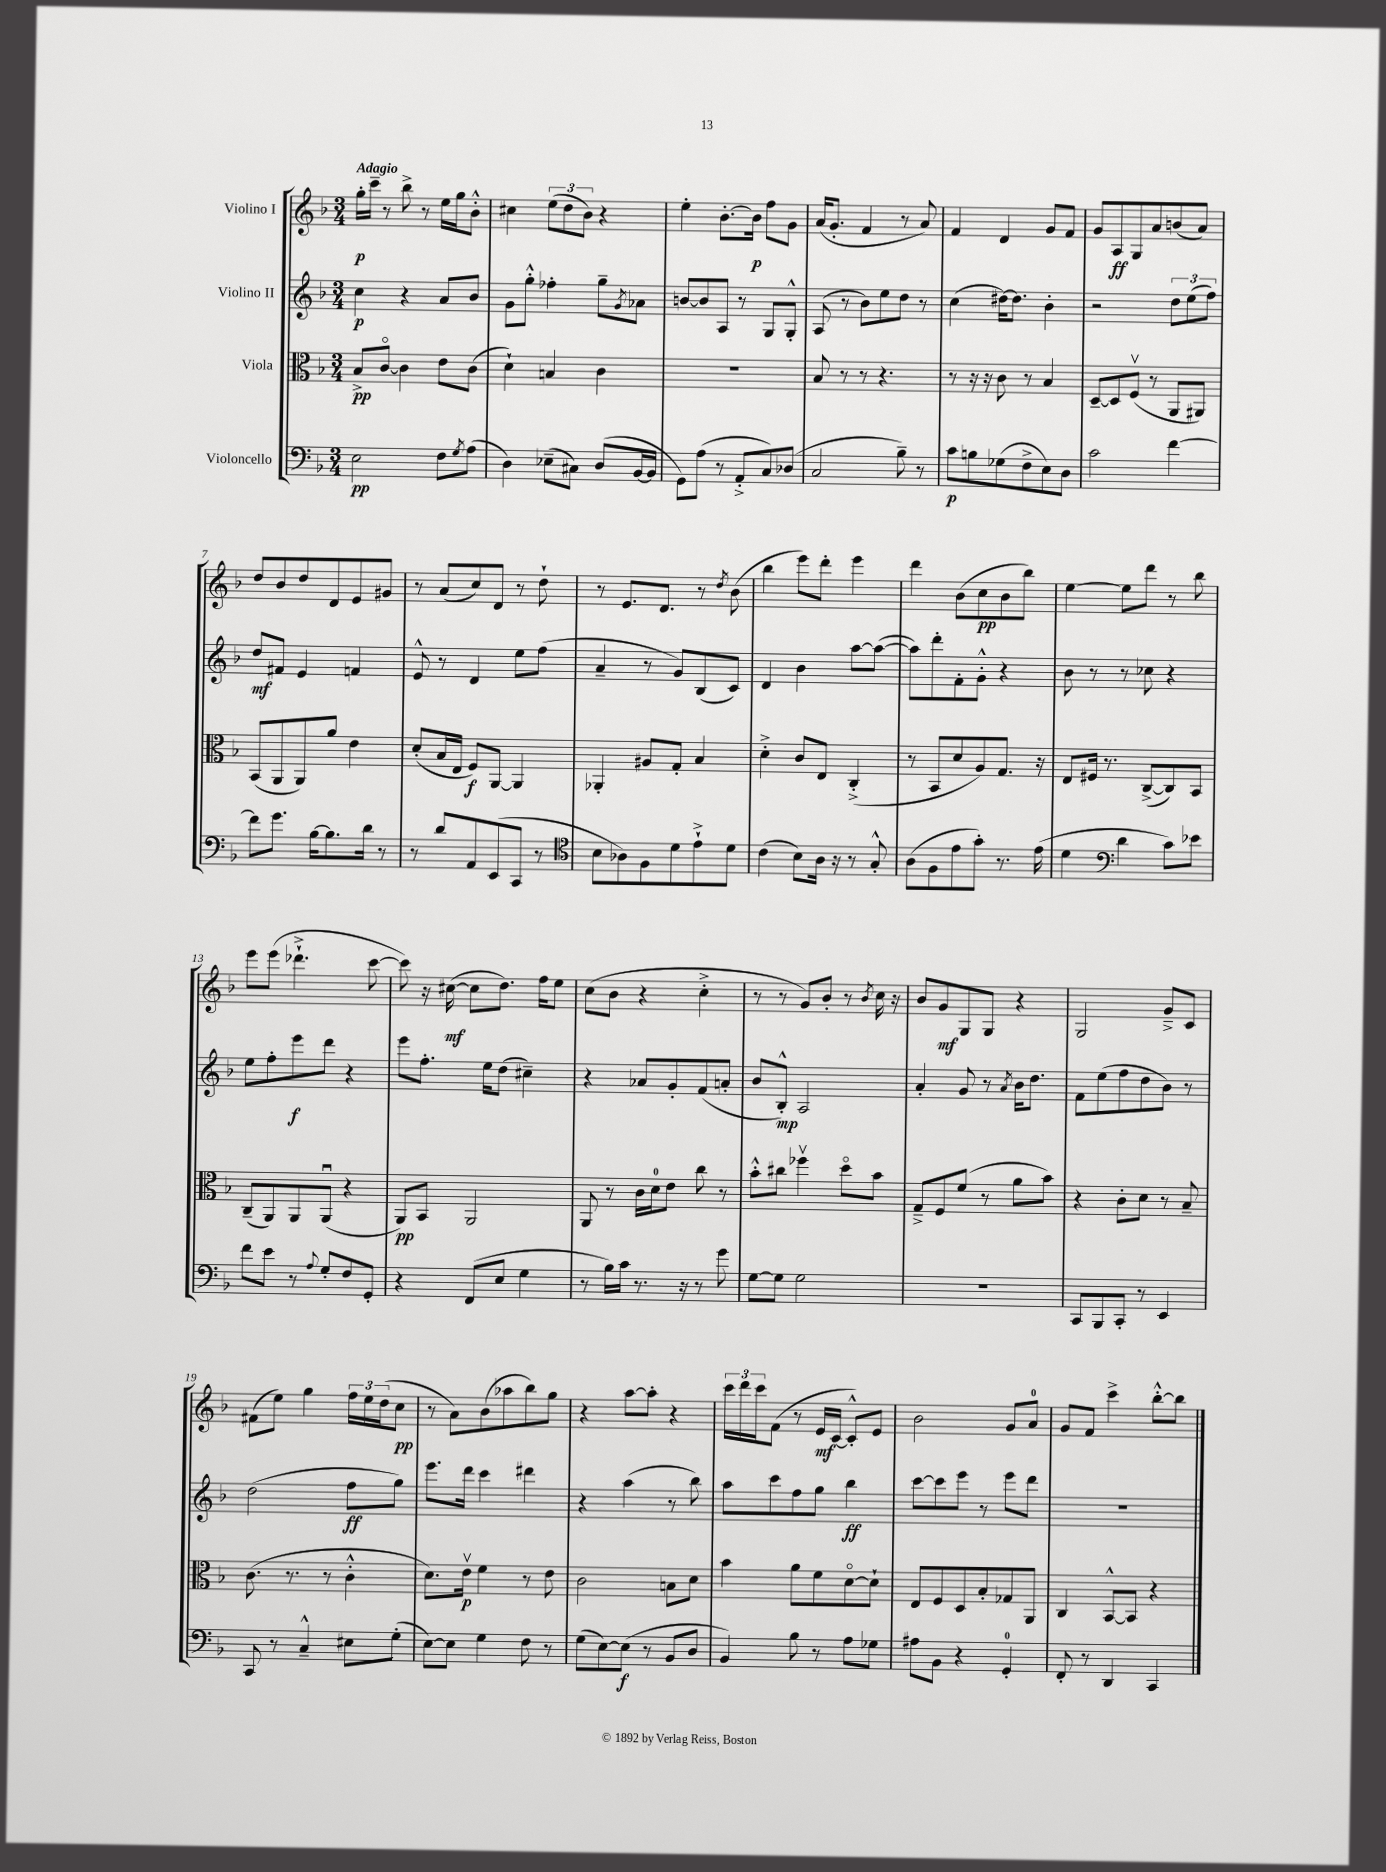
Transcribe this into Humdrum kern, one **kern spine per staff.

**kern	**dynam	**kern	**dynam	**kern	**dynam	**kern	**dynam
*part4	*part4	*part3	*part3	*part2	*part2	*part1	*part1
*staff4	*staff4	*staff3	*staff3	*staff2	*staff2	*staff1	*staff1
*I"Violoncello	*	*I"Viola	*	*I"Violino II	*	*I"Violino I	*
*clefF4	*	*clefC3	*	*clefG2	*	*clefG2	*
*k[b-]	*	*k[b-]	*	*k[b-]	*	*k[b-]	*
*M3/4	*	*M3/4	*	*M3/4	*	*M3/4	*
=1	=1	=1	=1	=1	=1	=1	=1
!	!	!	!	!	!	!LO:TX:a:B:t=Adagio	!
2E\	pp	8B-^/L	pp	4cc\	p	16gg'\LL	p
.	.	.	.	.	.	16ccc~\JJ	.
.	.	[8c/J	.	.	.	8r	.
.	.	4c\]	.	4r	.	8bb-^\	.
.	.	.	.	.	.	8r	.
8F\L	.	8e\L	.	8a/L	.	16ee\LL	.
.	.	.	.	.	.	16gg\J	.
8qG/	.	.	.	.	.	.	.
(8A\J	.	(8c\J	.	8b-/J	.	8b-'^^\J	.
=2	=2	=2	=2	=2	=2	=2	=2
4D\)	.	4d`\)	.	8g\L	.	4cc#X\	.
.	.	.	.	8gg'^^\J	.	.	.
(8E-X~\L	.	4Bn/	.	4ff-X'\	.	(12ee\L	.
.	.	.	.	.	.	12dd\	.
8C#X\J)	.	.	.	.	.	.	.
.	.	.	.	.	.	12b-\J)	.
(8D/L	.	4c\	.	8gg~\L	.	4r	.
.	.	.	.	8qg/	.	.	.
[16BB-/L	.	.	.	8a-X\J	.	.	.
16BB-/JJ]	.	.	.	.	.	.	.
=3	=3	=3	=3	=3	=3	=3	=3
8GG\L)	.	2.r	.	[8bn/L	.	4ee'\	.
(8A\J	.	.	.	8b/]	.	.	.
8r	.	.	.	8A/J	.	[8.b-'\L	.
8AA'^/L	.	.	.	8r	.	.	.
.	.	.	.	.	.	16b-\Jk]	p
8C/)	.	.	.	8G/L	.	8ff\L	.
(8D-X/J	.	.	.	8G'^^/J	.	8g\J	.
=4	=4	=4	=4	=4	=4	=4	=4
2C/	.	8B-/	.	(8A/	.	(16a/KL	.
.	.	.	.	.	.	8.g'/J	.
.	.	8r	.	8r	.	.	.
.	.	8r	.	8b-\L)	.	4f/	.
.	.	4.r	.	8ee\	.	.	.
8B-~\)	.	.	.	8dd\J	.	8r	.
8r	.	.	.	8r	.	8a/)	.
=5	=5	=5	=5	=5	=5	=5	=5
8c\L	p	8r	.	(4cc\	.	4f/	.
8Bn\	.	16r	.	.	.	.	.
.	.	16r	.	.	.	.	.
(8G-X\	.	8c\	.	[16dd#X\KL)	.	4d/	.
.	.	.	.	8.dd#\J]	.	.	.
8F^\	.	8r	.	.	.	.	.
8E\)	.	4B-/	.	4b-'\	.	8g/L	.
8D\J	.	.	.	.	.	8f/J	.
=6	=6	=6	=6	=6	=6	=6	=6
2c\	.	[8D~/L	.	2r	.	8g/L	.
.	.	8D/]	.	.	.	8A/	ff
.	.	(8Fv/J	.	.	.	8G/	.
.	.	8r	.	.	.	8a/	.
[4f\	.	8AA/L	.	12dd\L	.	(8bn/	.
.	.	.	.	(12ee\	.	.	.
.	.	8AA#X/J)	.	.	.	8a/J)	.
.	.	.	.	12ff\J)	.	.	.
!!LO:LB:g=z
=7	=7	=7	=7	=7	=7	=7	=7
8f\L]	.	(8BB-/L	.	8dd/L	mf	8dd/L	.
8.g\J	.	8AA/	.	8f#X/J	.	8b-/	.
.	.	8AA/)	.	4e/	.	8dd/	.
[16B-\KL	.	.	.	.	.	.	.
8.B-\]	.	8a/J	.	.	.	8d/	.
.	.	4e\	.	4fn/	.	8e/	.
16d\Jk	.	.	.	.	.	.	.
8r	.	.	.	.	.	8g#X/J	.
=8	=8	=8	=8	=8	=8	=8	=8
8r	.	(8d'/L	.	8e^^/	.	8r	.
8d/L	.	16B-/L	.	8r	.	(8a/L	.
.	.	16E/JJ	.	.	.	.	.
8AA/	.	8F/L)	f	4d/	.	8cc/)	.
(8EE/	.	[8AA/J	.	.	.	8d/J	.
8CC/J	.	4AA/]	.	8ee\L	.	8r	.
8r	.	.	.	(8ff\J	.	8dd`\	.
=9	=9	=9	=9	=9	=9	=9	=9
*clefC4	*	*	*	*	*	*	*
8B-\L	.	4AA-X'/	.	4a~/	.	8r	.
8A-X\)	.	.	.	.	.	8.e/L	.
8F\	.	8A#X/L	.	8r	.	.	.
.	.	.	.	.	.	8.d/J	.
8d\	.	8G'/J	.	8g/L)	.	.	.
8e`^\	.	4B-/	.	(8B-/	.	8r	.
.	.	.	.	.	.	8qdd/	.
8d\J	.	.	.	8c/J)	.	(8b-\	.
=10	=10	=10	=10	=10	=10	=10	=10
(4c\	.	4d'^\	.	4d/	.	4bb-\	.
8B-\L)	.	8c/L	.	4b-\	.	8eee\L)	.
16A\Jk	.	8E/J	.	.	.	8ddd'\J	.
16r	.	.	.	.	.	.	.
8r	.	(4C'^/	.	[8aa\L	.	4eee\	.
8G'^^/	.	.	.	(8aa\J_	.	.	.
=11	=11	=11	=11	=11	=11	=11	=11
(8A\L	.	8r	.	8aa\L])	.	4ddd\	.
8F\	.	8BB-/L	.	8ddd'\	.	.	.
8e\	.	8d/	.	8f'\	.	(8b-\L	.
8g'\J)	.	8A/)	.	8g'^^\J	.	8cc\	pp
8.r	.	8.G/J	.	4r	.	8b-\	.
.	.	.	.	.	.	8bb-\J)	.
(16e\	.	16r	.	.	.	.	.
=12	=12	=12	=12	=12	=12	=12	=12
4d\	.	8E/L	.	8b-\	.	[4ee\	.
.	.	16F#X/Jk	.	8r	.	.	.
.	.	8.r	.	.	.	.	.
*clefF4	*	*	*	*	*	*	*
4d\	.	.	.	8r	.	8ee\L]	.
.	.	([8C^/L	.	8cc-X\	.	8ddd\J	.
8c\L)	.	8C/])	.	4r	.	8r	.
8e-X\J	.	8BB-/J	.	.	.	8bb-\	.
!!LO:LB:g=z
=13	=13	=13	=13	=13	=13	=13	=13
8f\L	.	(8C~/L	.	8ee\L	.	8eee\L	.
8e\J	.	8AA/)	.	8ff'\	.	(8eee\J	.
8r	.	8AA/	.	8eee\	f	4.ddd-X`^\	.
8qqA/	.	.	.	.	.	.	.
8G'/L	.	(8AAu/J	.	8ddd\J	.	.	.
8F/	.	4r	.	4r	.	.	.
8GG'/J	.	.	.	.	.	[8ccc\	.
=14	=14	=14	=14	=14	=14	=14	=14
4r	.	8AA/L)	pp	8eee\L	.	8ccc\])	.
.	.	8BB-/J	.	8.ff'\J	.	16r	.
.	.	.	.	.	.	([16cc#X\	mf
(8FF/L	.	2AA/	.	.	.	8cc#\L]	.
.	.	.	.	16ee\KL	.	.	.
8E/J	.	.	.	(8dd\J	.	8.dd\J)	.
4G\	.	.	.	4cc#X~\)	.	.	.
.	.	.	.	.	.	16ff\KL	.
.	.	.	.	.	.	8ee\J	.
=15	=15	=15	=15	=15	=15	=15	=15
8r	.	8AA/	.	4r	.	(8cc\L	.
16B-\LL)	.	8r	.	.	.	8b-\J	.
16c\JJ	.	.	.	.	.	.	.
8.r	.	16c\LL	.	8a-X/L	.	4r	.
.	.	16d\J	.	.	.	.	.
.	.	8e\J	.	8g'/	.	.	.
16r	.	.	.	.	.	.	.
8r	.	8cc\	.	(8f/	.	4cc'^\	.
8g\	.	8r	.	8an'/J	.	.	.
=16	=16	=16	=16	=16	=16	=16	=16
[8G\L	.	8b-'^^\L	.	8b-/L	.	8r	.
8G\J]	.	8cc#X\J	.	8B-'^^/J)	mp	8r	.
2G\	.	4ff-Xv\	.	2A/	.	8g/L)	.
.	.	.	.	.	.	8b-'/J	.
.	.	8dd\L	.	.	.	8r	.
.	.	.	.	.	.	8qb-/	.
.	.	8b-\J	.	.	.	16cc\	.
.	.	.	.	.	.	16r	.
=17	=17	=17	=17	=17	=17	=17	=17
2.r	.	8G~^/L	.	4a'/	.	8b-/L	.
.	.	8F/	.	.	.	8g/	mf
.	.	(8f/J	.	8g/	.	8G/	.
.	.	8r	.	8r	.	8G/J	.
.	.	.	.	8qa/	.	.	.
.	.	8a\L	.	16b-\KL	.	4r	.
.	.	.	.	8.dd\J	.	.	.
.	.	8b-\J)	.	.	.	.	.
=18	=18	=18	=18	=18	=18	=18	=18
8CC/L	.	4r	.	8f\L	.	2G/	.
8BBB-/	.	.	.	(8ee\	.	.	.
8CC'/J	.	8c'\L	.	8ff\	.	.	.
8r	.	8d\J	.	8dd\	.	.	.
4EE/	.	8r	.	8b-\J)	.	8g~^/L	.
.	.	8B-~/	.	8r	.	8c/J	.
!!LO:LB:g=z
=19	=19	=19	=19	=19	=19	=19	=19
8CC/	.	(8.c\	.	(2dd\	.	(8f#X\L	.
8r	.	.	.	.	.	8ee\J)	.
.	.	8.r	.	.	.	.	.
4C~^^/	.	.	.	.	.	4gg\	.
.	.	8r	.	.	.	.	.
8E#X\L	.	4c'^^\	.	8ff\L	ff	24ff\LL	.
.	.	.	.	.	.	24ee\	.
.	.	.	.	.	.	(24dd\J	.
(8G'\J	.	.	.	8gg\J)	.	8cc\J	pp
=20	=20	=20	=20	=20	=20	=20	=20
[8E\L)	.	8.d\L)	.	8.eee\L	.	8r	.
8E\J]	.	.	.	.	.	8a\L)	.
.	.	16ev\Jk	p	16ddd\Jk	.	.	.
4G\	.	4f\	.	4ccc\	.	(8b-\	.
.	.	.	.	.	.	8aa-X\	.
8F\	.	8r	.	4ddd#X\	.	8bb-\)	.
8r	.	8e\	.	.	.	8gg\J	.
=21	=21	=21	=21	=21	=21	=21	=21
(8G\L	.	2c\	.	4r	.	4r	.
[8E\)	.	.	.	.	.	.	.
(8E\J]	f	.	.	(4aa\	.	[8aa\L	.
8r	.	.	.	.	.	8aa'\J]	.
8BB-/L	.	8Bn\L	.	8r	.	4r	.
8D/J	.	8d\J	.	8bb-\)	.	.	.
=22	=22	=22	=22	=22	=22	=22	=22
4BB-/)	.	4b-\	.	8aa\L	.	24ccc\LL	.
.	.	.	.	.	.	24ddd\	.
.	.	.	.	.	.	24ccc\J	.
.	.	.	.	8ccc\	.	(8f\J	.
8B-\	.	8a\L	.	8ff\	.	8r	.
8r	.	8f\	.	8gg\J	.	16e/LL	mf
.	.	.	.	.	.	[16c/JJ	.
8A\L	.	[8d\	.	4bb-\	ff	8c'^^/L])	.
8G-X\J	.	8d`\J]	.	.	.	8e/J	.
=23	=23	=23	=23	=23	=23	=23	=23
8A#X\L	.	8E/L	.	[8ccc\L	.	2b-\	.
8BB-\J	.	8F/	.	8ccc\]	.	.	.
4r	.	8D/	.	8eee\J	.	.	.
.	.	8B-'/	.	8r	.	.	.
4GG'/	.	8G-X/	.	8eee\L	.	8g/L	.
.	.	8AA/J	.	8ddd\J	.	8a/J	.
=24	=24	=24	=24	=24	=24	=24	=24
8FF'/	.	4C/	.	2.r	.	8g/L	.
8r	.	.	.	.	.	8f/J	.
4DD/	.	[8BB-^^/L	.	.	.	4ccc^\	.
.	.	8BB-/J]	.	.	.	.	.
4CC/	.	4r	.	.	.	[8bb-'^^\L	.
.	.	.	.	.	.	8bb-\J]	.
==	==	==	==	==	==	==	==
*-	*-	*-	*-	*-	*-	*-	*-
